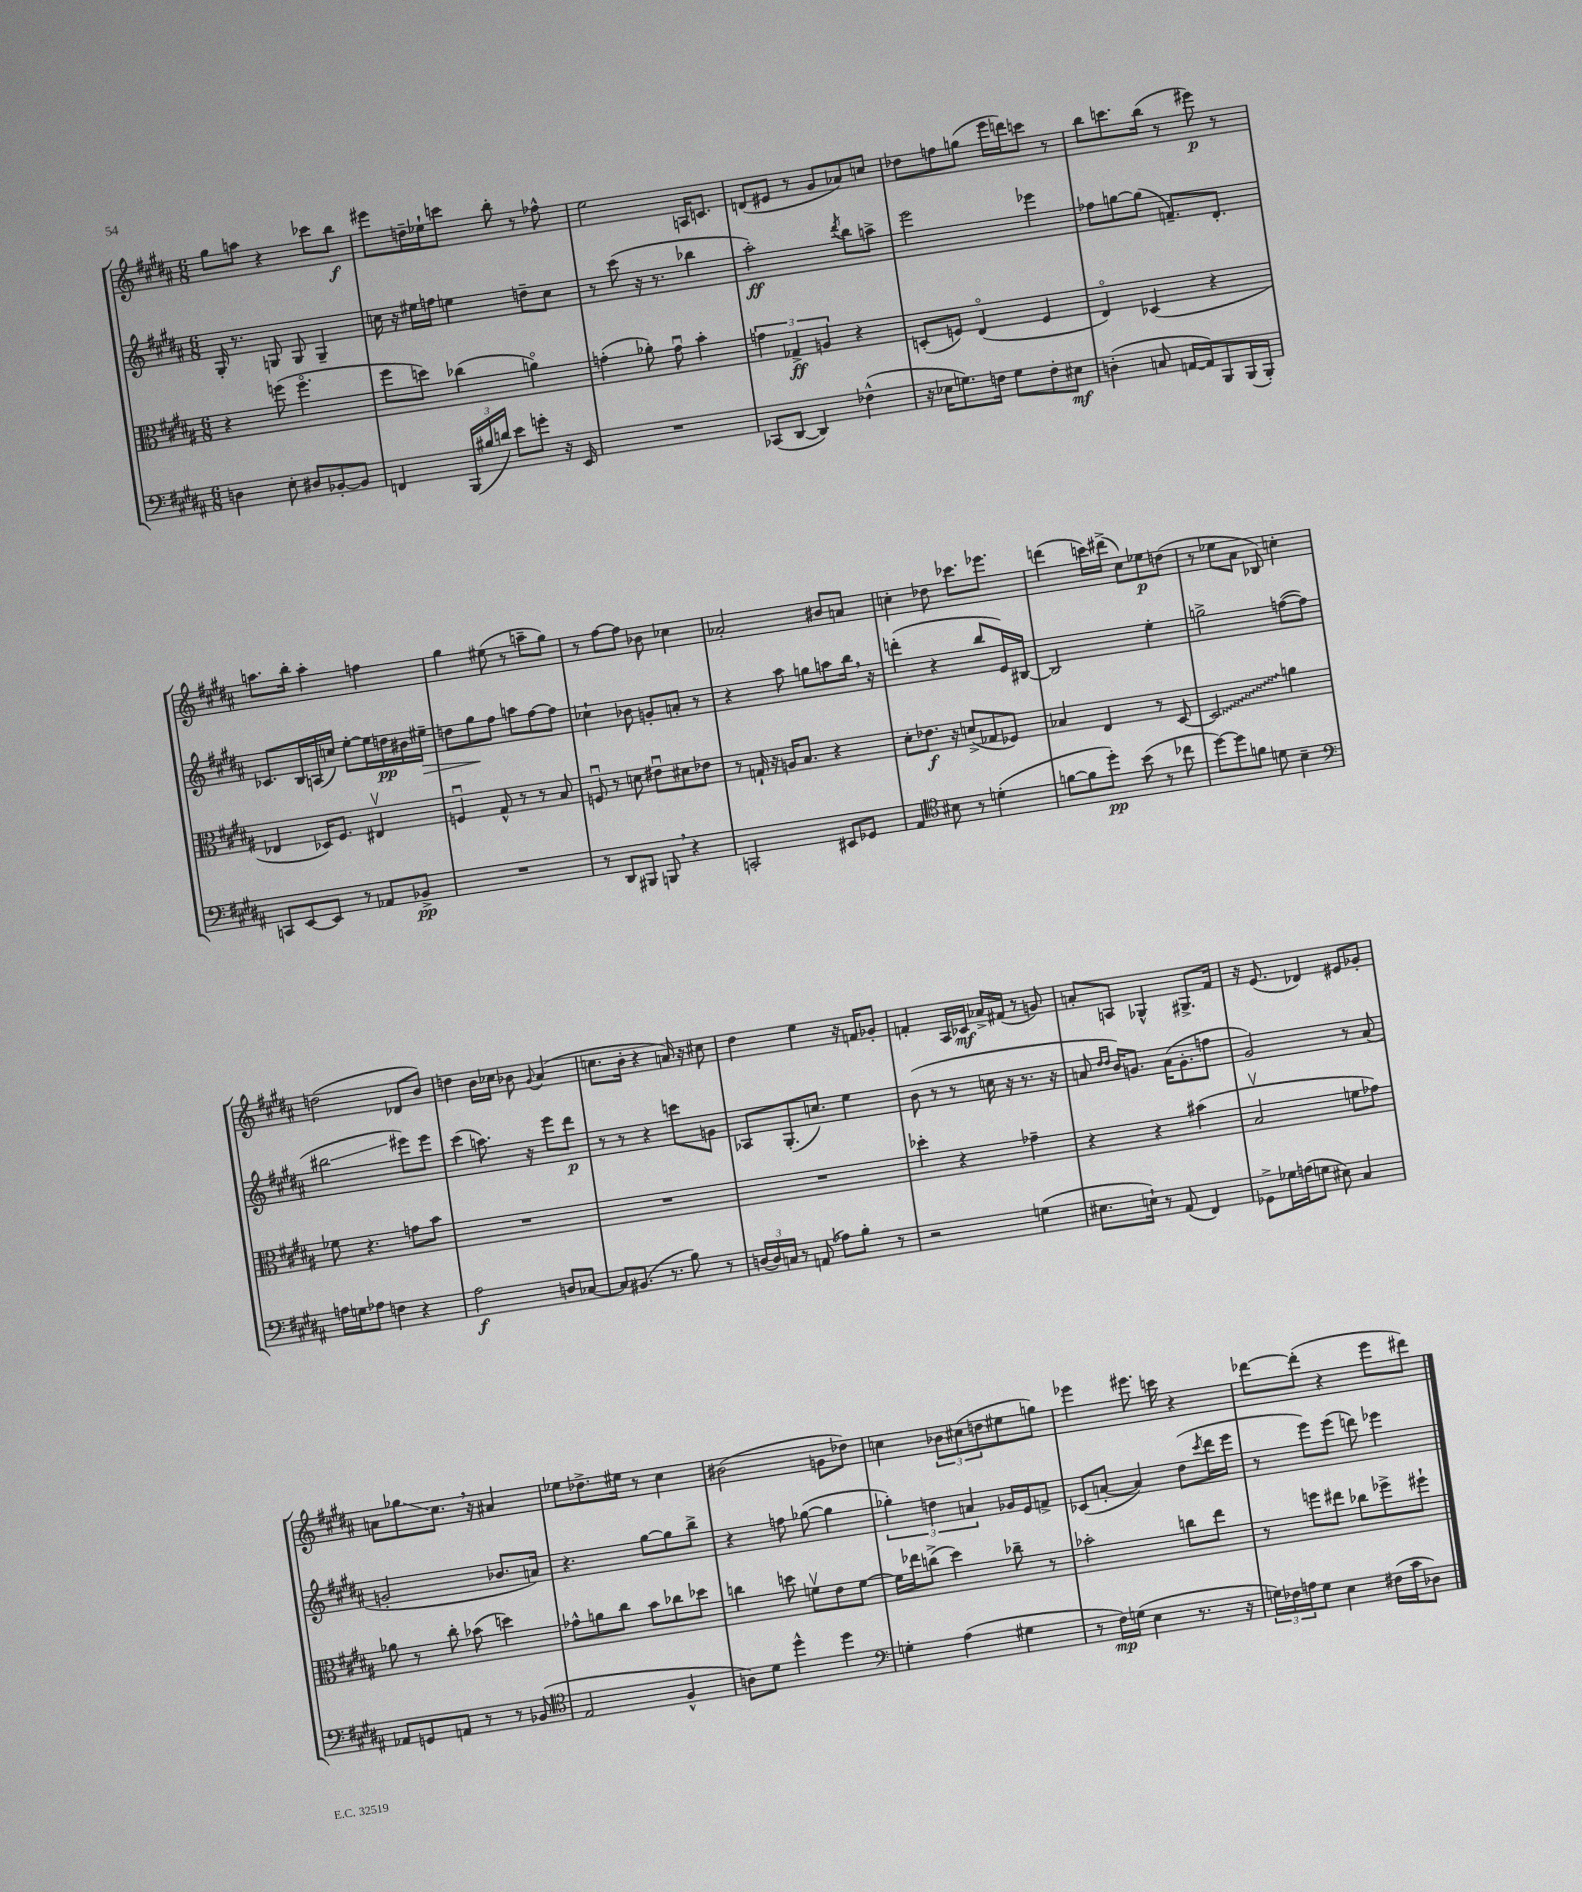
<<
\new StaffGroup <<
\new Staff = "s0" {
    \clef treble \key b \major \numericTimeSignature \time 6/8
    gis''8 a''8 r4 ces'''8 b''8\f |
    eis'''8 d''16-- ees''16-! c'''8 b''8-. r8 fes''8-^ |
    e''2 a16 c'8. |
    d'8( eis'8 r8 gis'8 aes'8) c''8 |
    des''8 f''8 g''8( e'''16 d'''16) c'''8 r8 |
    b''8 c'''8. b''16( r8 eis'''8\p) r8 |
    a''8. b''16-. a''4-. f''4 |
    gis''4 eis''8( r8 a''8-- gis''8) |
    r8 fis''8~ fis''8 bes'8 ces''4 |
    aes'2-. bis'8 a'8 |
    c''4-. des''8 ces'''8. ees'''8. |
    d'''4( c'''16) dis'''16->( cis''8) ees''8\p d''8( |
    r8 ees''8 ais'8 bes8) c''4-. |
    d''2( des'8 b'8) |
    d''4 b'16 ces''16 bes'8 \appoggiatura { gis'8 } ais'4( |
    c''8. b'16-. r4 a'16) r16 cis''8 |
    dis''4 e''4 r16 f'16 ges'8-. |
    f'4-. ais16 ces'16\mf aes'16-> fis'16( r8 g'8) |
    a'8-. a8 ges4-^ gis8.-> fis'16 |
    r16 e'8.( des'4) eis'8 ges'8-. |
    a'8 ges''8\glissando cis''8. \breathe r16 ais'4 |
    ees''8 des''8.-> eis''16 r8 cis''4 |
    bis'2( g'8 des''8) |
    c''4 \tuplet 3/2 { bes'8 cis''8( d''8 } eis''8 g''8) |
    ees'''4 eis'''8. c'''16 r4 |
    des'''8~ des'''8-.( r4 e'''8 dis'''8) \bar "|." |
}
\new Staff = "s1" {
    \clef treble \key b \major \numericTimeSignature \time 6/8
    gis16-. r8. g8 g8 g4-- |
    c''16 r16 eis''16 f''16 e''4 d''8-- c''8 |
    r8 cis'''8( r16 r8. bes''4 |
    ais''2-.\ff) \acciaccatura { dis'''8 } b''8 a''8-> |
    e'''2 ees'''4 |
    fes''8 g''8~ g''8( f'8.--) dis'8.-. |
    ces'8. b16 a16( c''16) e''8~-. e''16 d''16\pp bis'16 eis''16--\> |
    d''8 gis''8\! fis''8 a''8 fis''8~ fis''8 |
    ces''4-! bes'8 g'8-. a'8-. r8 |
    r4 ais''8 g''8 a''8 b''16 \breathe r16 |
    d'''4-.( r4 b''8 e'16) bis16~ |
    bis2 e''4-. |
    g''2-> f''8~( f''8 |
    bis''2\glissando eis'''8) eis'''8 |
    cis'''4( a''8.) r16 e'''8 dis'''8\p |
    r8 r8 r4 c'''8 g'8 |
    aes8 gis8.-.( c''8.) e''4 |
    b'8( r8 r8 c''16 r16 r8. r16 |
    a'8 \grace { dis''16 dis''16 } b'16) g'8. a'16( g'8.-. f''8 |
    gis'2) r8 ais'8( |
    g'2-. bes'8. a'16) |
    r4. gis''8~ gis''8 b''8-> |
    r4 f''8 ges''8~( ges''4 |
    \tuplet 3/2 { ges''4-.) d''4 a'4 } ges'16 e'16 f'8-> |
    ces'8( a'8~-. a'4) dis''8( \acciaccatura { cis'''8 } dis'''16 e'''16 |
    r8 e'''8) e'''8( d'''8) ees'''4 \bar "|." |
}
\new Staff = "s2" {
    \clef alto \key b \major \numericTimeSignature \time 6/8
    r4 f''8( f''4.\flageolet |
    fis''8 d''8) ces''4( a'4\flageolet) |
    g'4-.( aes'8-.) g'8\downbow b'4-. |
    \tuplet 3/2 { g'4 ges4->\ff a4 } r4 |
    d8-.( f8) e4\flageolet( f4 |
    e4\flageolet) des4( r4 |
    ees4 des16) fis8. eis4\upbow |
    f4\downbow gis8-^ r8 r8 b8 |
    f8\downbow r8 d'8 eis'8\downbow dis'8 ees'8 |
    r8 g16-! r16 a16 b8. r4 |
    dis'8-. ees'8.\f r16 d'8->( ges8 fes8) |
    bes4 e4 r8 dis8~ |
    \once \override Glissando.style = #'zigzag dis2\glissando a'4 |
    fes'8 r4. g'8 b'8 |
    R2. |
    R2. |
    R2. |
    des''4-. r4 ges'4-- |
    r4 r4 bis'4( |
    b2\upbow f'8 ges'8) |
    aes'8 r8 cis''8-. bes'8( d''4) |
    ges'8-^ a'8 cis''8 b'8 ces''8 des''8 |
    c''4 d''8 f'8\upbow e'8 f'8~ |
    f'16 ees''16 c''8->( dis''4) ces''8-- r8 |
    bes'2-. c''8 e''8 |
    r8 f''8 eis''8 ces''8 fes''8-> fis''8-! \bar "|." |
}
\new Staff = "s3" {
    \clef bass \key b \major \numericTimeSignature \time 6/8
    d4 e8-. dis8 bes,8~-. bes,8 |
    f,4 \tuplet 3/2 { b,,16( bis16 d'16) } e'8 g'8-. r16 e,16 |
    R2. |
    ces,8( dis,8~ dis,4) fes4-^( |
    r16 ees16 g8.) f16 g8 f8-. eis8\mf |
    d4-.( c8 a,16~ a,16) b,,8 b,,16( b,,16-.) |
    c,8 e,8~ e,8 r8 aes,8 bes,8->\pp |
    R2. |
    r8 dis,8 bis,,8 b,,8 \breathe r4 |
    c,2-. eis,8 ges,8 |
    ais,4 \clef tenor bis8 r8 d'4-.( |
    f'8~ f'8 dis''8-.\pp) b'8( r8 ces''8 |
    dis''8~) dis''8 f'8 d'8 b4-- |
    \clef bass a16 g16 aes8 f4 r4 |
    ais2\f d8 ces8~ |
    ces8 bis,8.( r8. b8) r8 |
    \tuplet 3/2 { d16( d16) c16 } r8 a,8( aes8) b8-. r8 |
    r2 g4( |
    eis8. e16-!) r8 ais,8( fis,4) |
    ges,8-> ges16 a16( g8 eis8) cis4 |
    aes,8 g,8 a,8 r8 r8 bes,8( |
    \clef tenor e2 fis4-^ |
    a8) dis'8 dis''4-^ dis''4 |
    \clef bass g4-. ais4( gis4 |
    r8 fis16\mp) g16( e4 r8. r16 |
    \tuplet 3/2 { g16) fes16 a16 } g8 e4 fis16( cis'16 des8) \bar "|." |
}
>>
>>
\layout { \context { \Score \remove "Bar_number_engraver" } }
